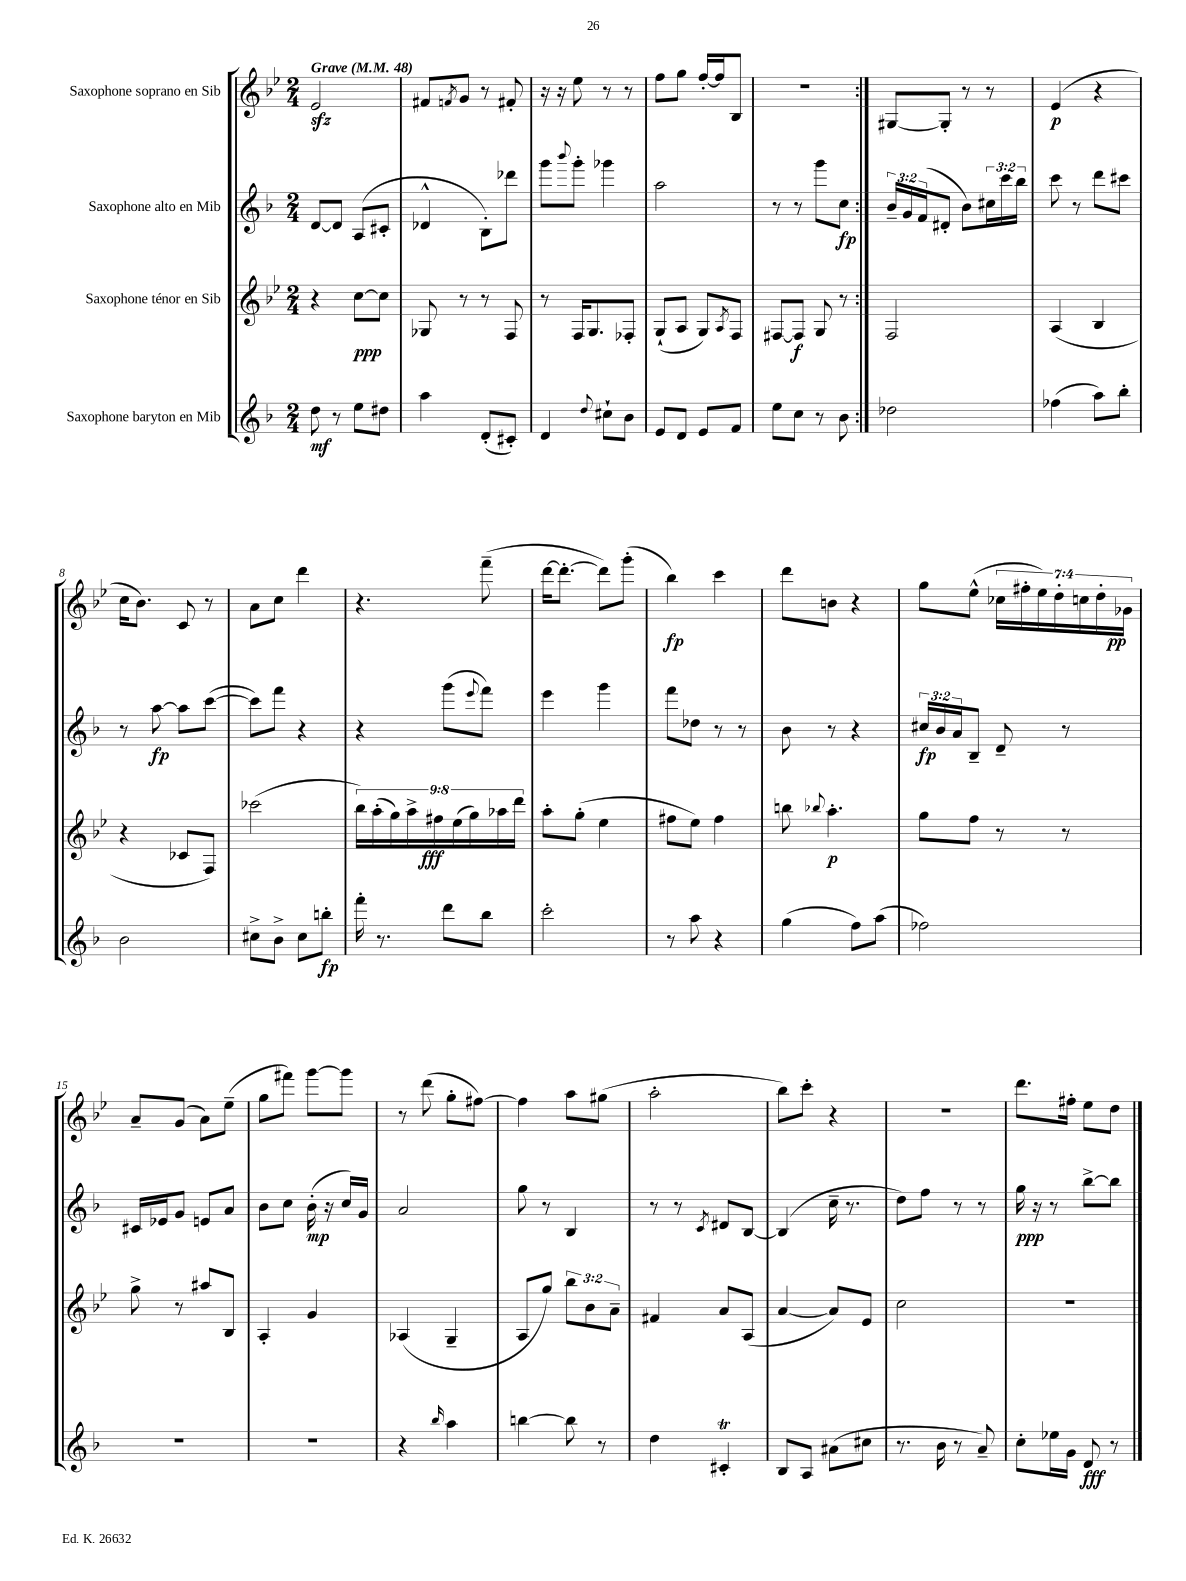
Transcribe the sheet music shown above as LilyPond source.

<<
\new StaffGroup <<
\new Staff = "s0" \with { instrumentName = "Saxophone soprano en Sib" } {
    \clef treble \key bes \major \numericTimeSignature \time 2/4 \override Staff.TupletNumber.text = #tuplet-number::calc-fraction-text \tempo "Grave" 4 = 48
    \repeat volta 2 { ees'2\sfz |
    fis'8 \acciaccatura { f'8 } g'8 r8 fis'8-. |
    r16 r16 ees''8 r8 r8 |
    f''8 g''8 f''16~-. f''16 bes8 |
    R2 | }
    gis8~ gis8-. r8 r8 |
    ees'4\p( r4 |
    c''16 bes'8.) c'8 r8 |
    a'8 c''8 d'''4 |
    r4. f'''8--( |
    d'''16~ d'''8.~-. d'''8) g'''8-.( |
    bes''4\fp) c'''4 |
    d'''8 b'8 r4 |
    g''8 ees''8-^( \tuplet 7/4 { ces''16 fis''16-. ees''16) d''16-. c''16 d''16-. ges'16\pp } |
    a'8-- g'8( a'8) ees''8--( |
    g''8 fis'''8) g'''8~ g'''8 |
    r8 d'''8( g''8-. fis''8~) |
    fis''4 a''8 gis''8( |
    a''2-. |
    bes''8) c'''8-. r4 |
    R2 |
    d'''8. fis''16-. ees''8 d''8 \bar "|." |
}
\new Staff = "s1" \with { instrumentName = "Saxophone alto en Mib" } {
    \clef treble \key f \major \numericTimeSignature \time 2/4 \override Staff.TupletNumber.text = #tuplet-number::calc-fraction-text
    \repeat volta 2 { d'8~ d'8 a8( cis'8-. |
    des'4-^ bes8-.) des'''8 |
    g'''8 \appoggiatura { bes'''8 } g'''8-. ges'''4 |
    a''2 |
    r8 r8 g'''8 c''8\fp | }
    \tuplet 3/2 { bes'16-- g'16 f'16( } dis'8-. bes'8) \tuplet 3/2 { cis''16 c'''16 bes''16 } |
    c'''8 r8 d'''8 cis'''8 |
    r8 a''8~\fp a''8 c'''8~( |
    c'''8) f'''8 r4 |
    r4 g'''8( \appoggiatura { e'''8 } f'''8) |
    e'''4 g'''4 |
    f'''8 des''8 r8 r8 |
    bes'8 r8 r4 |
    \tuplet 3/2 { cis''16\fp bes'16 a'16 } bes8-- d'8-- r8 |
    cis'16 ees'16 g'8 e'8 a'8 |
    bes'8 c''8 bes'16-.\mp( r16 c''16) g'16 |
    a'2 |
    g''8 r8 bes4 |
    r8 r8 \acciaccatura { c'8 } dis'8 bes8~ |
    bes4( c''16-- r8. |
    d''8) f''8 r8 r8 |
    g''16\ppp r16 r8 bes''8~-> bes''8 \bar "|." |
}
\new Staff = "s2" \with { instrumentName = "Saxophone ténor en Sib" } {
    \clef treble \key bes \major \numericTimeSignature \time 2/4 \override Staff.TupletNumber.text = #tuplet-number::calc-fraction-text
    \repeat volta 2 { r4 c''8~\ppp c''8 |
    ges8 r8 r8 f8 |
    r8 f16 g8. fes8-. |
    g8-!( a8 g8) \acciaccatura { a8 } f8 |
    fis8~ fis8\f g8 r8 | }
    f2 |
    a4( bes4 |
    r4 ces'8 f8) |
    ces'''2( |
    \tuplet 9/8 { bes''16) a''16-.( g''16) a''16-> fis''16\fff ees''16( g''16) aes''16 d'''16 } |
    a''8-. g''8-.( ees''4 |
    fis''8 ees''8) fis''4 |
    b''8 \appoggiatura { bes''8 } a''4.-.\p |
    g''8 f''8 r8 r8 |
    g''8-> r8 ais''8 bes8 |
    a4-. g'4 |
    aes4( g4-- |
    a8 g''8) \tuplet 3/2 { bes''8 bes'8 a'8-- } |
    fis'4 a'8 a8( |
    a'4~ a'8) ees'8 |
    c''2 |
    R2 \bar "|." |
}
\new Staff = "s3" \with { instrumentName = "Saxophone baryton en Mib" } {
    \clef treble \key f \major \numericTimeSignature \time 2/4
    \repeat volta 2 { d''8\mf r8 e''8 dis''8 |
    a''4 d'8-.( cis'8-.) |
    d'4 \appoggiatura { d''8 } cis''8-! bes'8 |
    e'8 d'8 e'8 f'8 |
    e''8 c''8 r8 bes'8 | }
    des''2 |
    fes''4( a''8) bes''8-. |
    bes'2 |
    cis''8-> bes'8-> cis''8 b''8-.\fp |
    f'''16-. r8. d'''8 bes''8 |
    c'''2-. |
    r8 a''8 r4 |
    g''4( f''8) a''8( |
    fes''2) |
    R2 |
    R2 |
    r4 \grace { bes''16 } a''4 |
    b''4~ b''8 r8 |
    d''4 cis'4-.\trill |
    bes8 a8 ais'8( cis''8 |
    r8. bes'16 r8 a'8--) |
    c''8-. ees''16 g'16 d'8\fff r8 \bar "|." |
}
>>
>>
